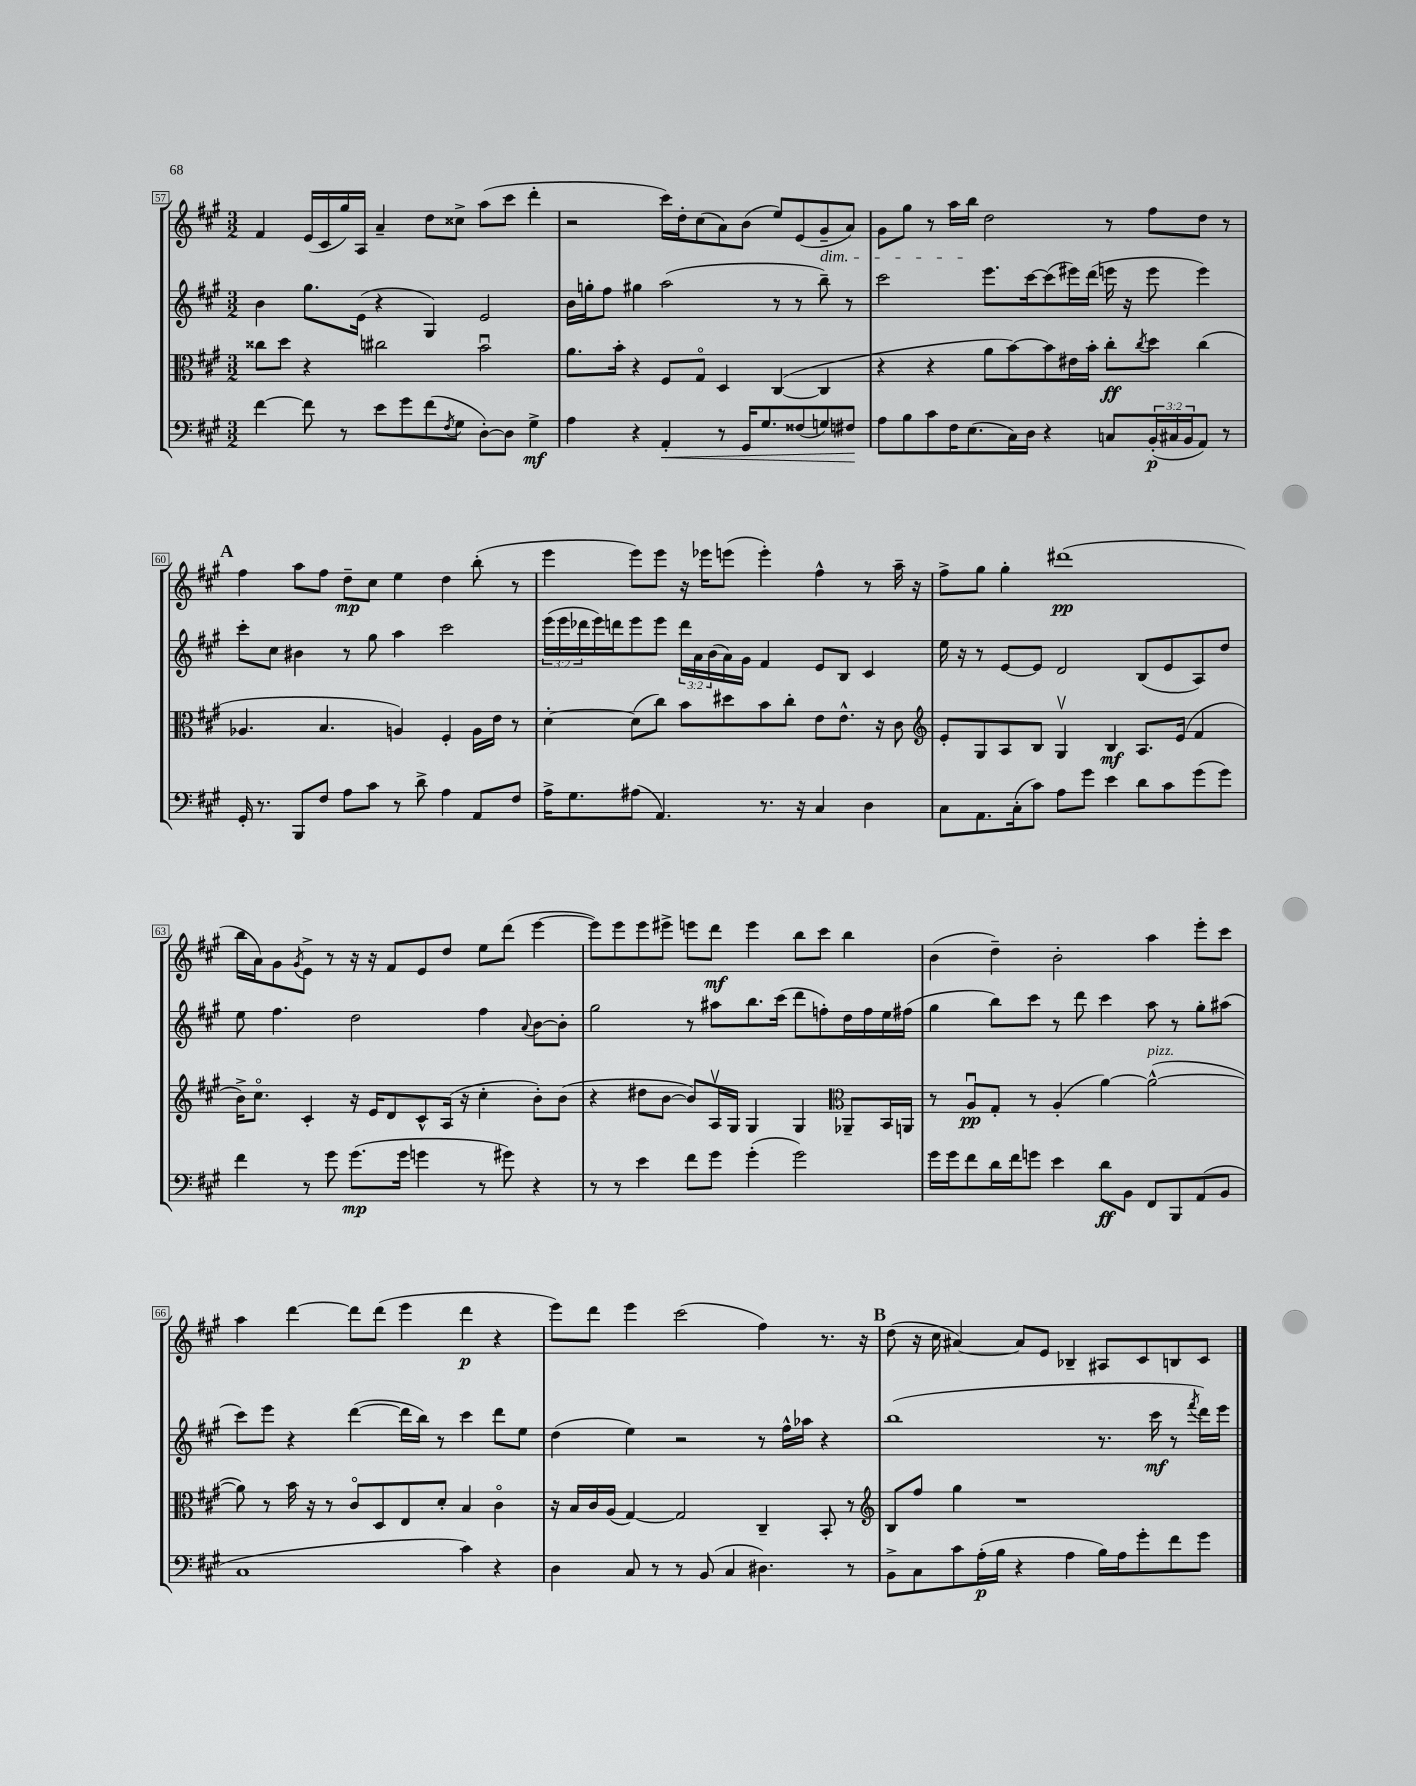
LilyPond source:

<<
\new StaffGroup <<
\new Staff = "s0" {
    \clef treble \key a \major \numericTimeSignature \time 3/2
    fis'4 e'16( cis'16 gis''16) a16 a'4-- d''8 cisis''8-> a''8( cis'''8 d'''4-. |
    r2 cis'''16) d''16-. cis''8( a'8) b'8( e''8) e'8( gis'8--\dim a'8) |
    gis'8 gis''8 r8 a''16 b''16\! d''2 r8 fis''8 d''8 r8 |
    \mark \markup { \bold "A" } fis''4 a''8 fis''8 d''8--\mp cis''8 e''4 d''4 b''8-.( r8 |
    e'''4 e'''8) e'''8 r16 ees'''16 e'''8( e'''4-.) fis''4-^ r8 a''16-- r16 |
    fis''8-> gis''8 gis''4-. dis'''1\pp( |
    b''16 a'16) gis'8 \acciaccatura { gis'8 } e'8-> r8 r16 r16 fis'8 e'8 d''8 e''8 d'''8( e'''4~ |
    e'''8) e'''8 e'''8 eis'''8-> e'''8 d'''8\mf e'''4 b''8 cis'''8 b''4 |
    b'4( d''4--) b'2-. a''4 e'''8-. cis'''8 |
    a''4 d'''4~ d'''8 d'''8( e'''4 d'''4\p r4 |
    e'''8) d'''8 e'''4 cis'''2( fis''4) r8. r16 |
    \mark \markup { \bold "B" } d''8( r16 cis''16 ais'4~) ais'8 e'8 bes4-- ais8 cis'8 b8 cis'8 \bar "|." |
}
\new Staff = "s1" {
    \clef treble \key a \major \numericTimeSignature \time 3/2 \override Staff.TupletNumber.text = #tuplet-number::calc-fraction-text
    b'4 gis''8. e'16( r4 gis4) e'2 |
    b'16 g''16-. fis''8 gis''4 a''2( r8 r8 b''8--) r8 |
    cis'''2 e'''8. cis'''16~ cis'''8( eis'''16) d'''16( e'''16 r16 e'''8 e'''4) |
    \mark \markup { \bold "A" } cis'''8-. cis''8 bis'4 r8 gis''8 a''4 cis'''2 |
    \tuplet 3/2 { e'''16( e'''16 des'''16 } e'''16) d'''16 e'''8 e'''8 \tuplet 3/2 { d'''16 a'16 b'16( } a'16) gis'16 fis'4 e'8 b8 cis'4 |
    e''16 r16 r8 e'8~ e'8 d'2 b8( e'8 a8) d''8 |
    e''8 fis''4. d''2 fis''4 \appoggiatura { a'8 } b'8~ b'8-. |
    gis''2 r8 ais''8 b''8. cis'''16( d'''8 f''8-.) d''16 f''16 e''16 fis''16( |
    gis''4 b''8) cis'''8 r8 d'''8 cis'''4 a''8 r8 gis''8-. ais''8( |
    cis'''8) e'''8 r4 d'''4~( d'''16 b''16) r8 cis'''4 d'''8 e''8 |
    d''4( e''4) r2 r8 fis''16-^ aes''16 r4 |
    \mark \markup { \bold "B" } b''1( r8. cis'''16\mf r8 \acciaccatura { fis'''8 } d'''16) e'''16 \bar "|." |
}
\new Staff = "s2" {
    \clef alto \key a \major \numericTimeSignature \time 3/2
    cisis''8 d''8 r4 cis''2 b'2\downbow |
    a'8. b'16-. r4 fis8 gis8\flageolet d4 cis4~( cis4 |
    r4 r4 a'8 b'8~) b'8 eis'16 b'16-. cis''8-.\ff \acciaccatura { cis''8 } d''8 cis''4( |
    \mark \markup { \bold "A" } aes4. b4. a4) fis4-. a16 e'16 r8 |
    d'4~-. d'8( cis''8) b'8 dis''8 b'8 cis''8-. e'8 e'8.-^ r16 cis'8 |
    \clef treble e'8-. gis8 a8 b8 gis4\upbow b4\mf a8. e'16( fis'4 |
    b'16->) cis''8.\flageolet cis'4-. r16 e'16 d'8 cis'8-^ a16( r16 cis''4-. b'8-.) b'8( |
    r4 dis''8 b'8~ b'8) a16\upbow gis16 gis4 gis4 \clef alto aes,8-- b,16 a,16 |
    r8 a8\downbow\pp gis8-. r8 a4-.( a'4~) a'2~-^^\markup { \italic "pizz." }( |
    a'8) r8 b'16 r16 r8 cis'8\flageolet d8 e8 d'8-. b4 cis'4\flageolet |
    r16 b16 cis'16 a16( gis4~) gis2 cis4-- b,8-. r8 |
    \mark \markup { \bold "B" } \clef treble b8 fis''8 gis''4 r1 \bar "|." |
}
\new Staff = "s3" {
    \clef bass \key a \major \numericTimeSignature \time 3/2 \override Staff.TupletNumber.text = #tuplet-number::calc-fraction-text
    fis'4~ fis'8 r8 e'8 gis'8 fis'8( \acciaccatura { fis8 } gis8 d8~-.) d8 gis4->\mf |
    a4 r4 a,4-.\< r8 gis,16 gis8. fisis8( g8) fis8\! |
    a8 b8 cis'8 fis16 e8.( cis16) d16 r4 c8 \tuplet 3/2 { b,16-.\p( cis16 b,16 } a,8) r8 |
    \mark \markup { \bold "A" } gis,16-. r8. b,,8 fis8 a8 cis'8 r8 d'8-> a4 a,8 fis8 |
    a16-> gis8. ais8( a,4.) r8. r16 cis4 d4 |
    cis8 a,8. cis16-.( cis'8) a8 gis'8 e'4 d'8 cis'8 gis'8( gis'8) |
    fis'4 r8 gis'8 gis'8.\mp( gis'16 g'4 r8 gis'8) r4 |
    r8 r8 e'4 fis'8 gis'8 gis'4-.( gis'2) |
    gis'16 gis'16 fis'8 d'16 fis'16 g'8 e'4 d'8\ff b,8 fis,8 b,,8 a,8( b,8 |
    cis1 cis'4) r4 |
    d4 cis8 r8 r8 b,8( cis4 dis4.) r8 |
    \mark \markup { \bold "B" } b,8-> cis8 cis'8 a16-.\p( b16 r4 a4 b16) a16 gis'8-. fis'8 gis'8 \bar "|." |
}
>>
>>
\layout { \context { \Score currentBarNumber = #57 \override BarNumber.stencil = #(make-stencil-boxer 0.1 0.3 ly:text-interface::print) } }
